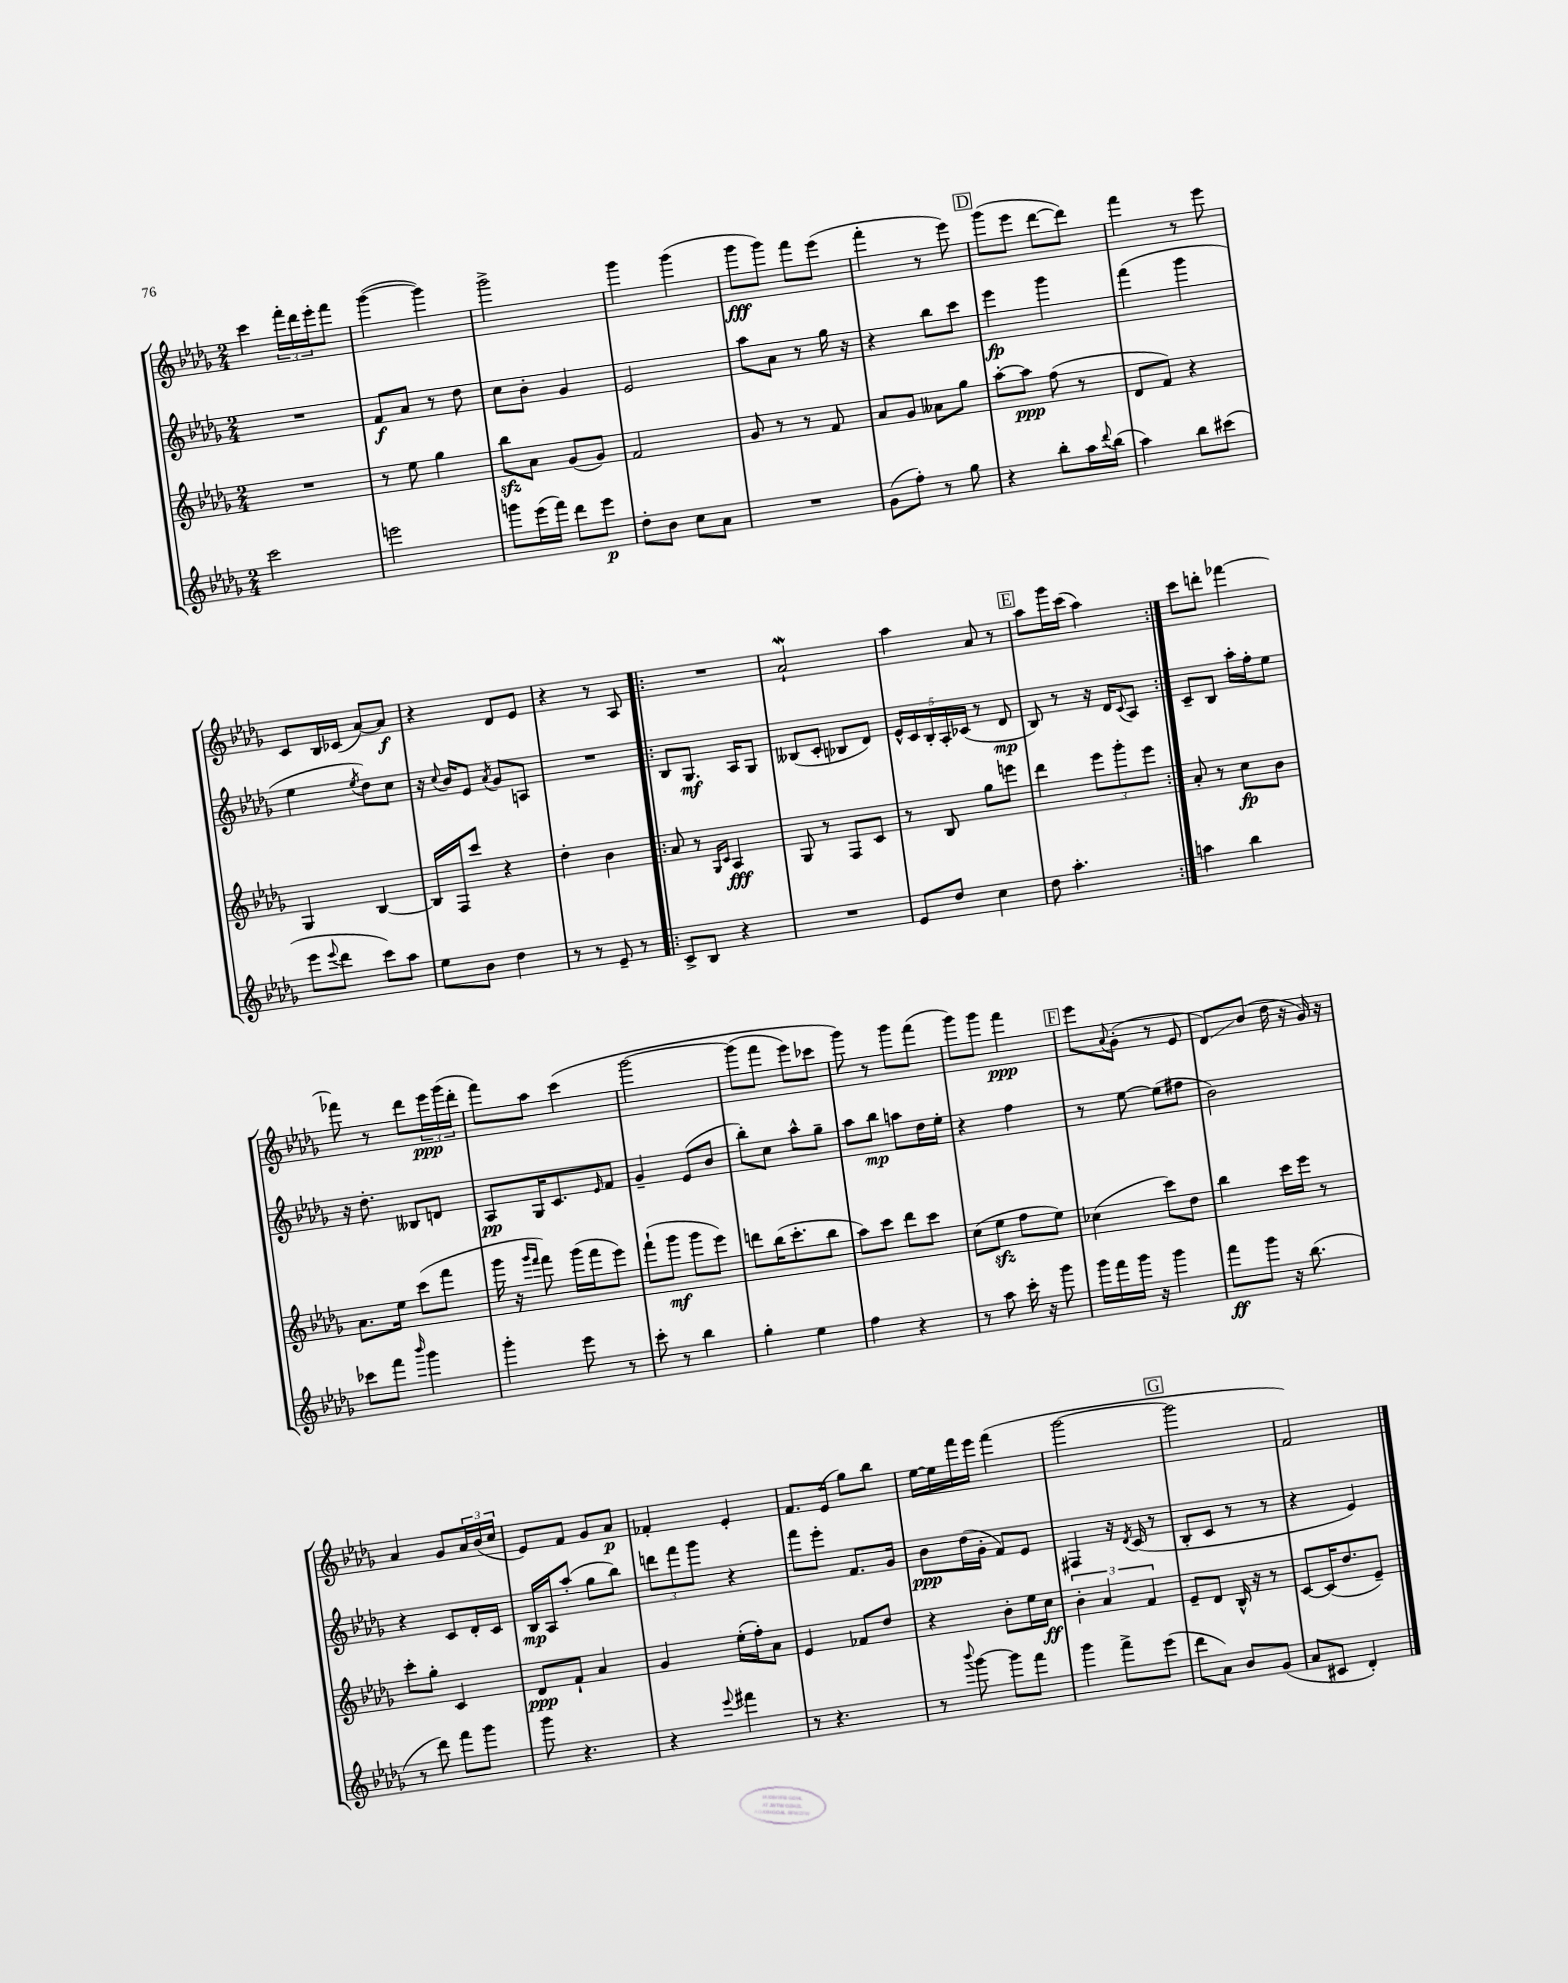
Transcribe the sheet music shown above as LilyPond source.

<<
\new StaffGroup <<
\new Staff = "s0" {
    \clef treble \key des \major \numericTimeSignature \time 2/4
    c'''4 \tuplet 3/2 { f'''16-. des'''16 ees'''16-. } f'''8 |
    ges'''4~( ges'''4) |
    ges'''2-> |
    ges'''4 ges'''4( |
    ges'''8\fff ges'''8) f'''8 ees'''8( |
    f'''4-. r8 ees'''8) |
    \mark \markup { \box "D" } ges'''8( ees'''8 des'''8~ des'''8) |
    f'''4 r8 ees'''8 |
    c'8 bes16 ces'16( aes'8~) aes'8\f |
    r4 des'8 ees'8 |
    r4 r8 aes8 |
    \repeat volta 2 { R2 |
    aes'2-!\mordent |
    aes''4 aes'8 r8 |
    \mark \markup { \box "E" } aes''8 ges'''16 c'''16( aes''4) | }
    c'''8 d'''8-. fes'''4~ |
    fes'''8 r8 des'''8 \tuplet 3/2 { ees'''16\ppp ges'''16( des'''16-. } |
    f'''8) aes''8 c'''4\( |
    ges'''2~ |
    ges'''8( f'''8 ees'''8) ces'''8 |
    ges'''8\) r8 ges'''8 f'''8( |
    ges'''8) ges'''8 f'''4\ppp |
    \mark \markup { \box "F" } ees'''8 \appoggiatura { aes'8 } ges'8-.( r8 ees'8 |
    des'8\glissando) bes'8( des''16 r16 ges'16) r16 |
    aes'4 ges'8 \tuplet 3/2 { aes'16 bes'16( c''16 } |
    ees'8) f'8 ges'8 aes'8\p |
    fes'4-. ees'4-. |
    f'8. ees'16( ges''8) bes''8 |
    ees''16~ ees''16 f'''16 ees'''16 f'''4( |
    ges'''2~ |
    \mark \markup { \box "G" } ges'''2 |
    f'2) \bar "|." |
}
\new Staff = "s1" {
    \clef treble \key des \major \numericTimeSignature \time 2/4
    R2 |
    f'8\f aes'8 r8 des''8 |
    c''8 bes'8-. ges'4 |
    ees'2 |
    aes''8 aes'8 r8 ges''16 r16 |
    r4 bes''8 c'''8 |
    \mark \markup { \box "D" } ees'''4\fp ges'''4 |
    f'''4( ges'''4 |
    ees''4 \acciaccatura { ees''8 } des''8) c''8 |
    r16 \appoggiatura { c''8 } bes'16 ees'8 \acciaccatura { aes'8 } ges'8 a8 |
    R2 |
    \repeat volta 2 { bes8 ges8.\mf aes16 ges8 |
    beses8( c'8-. bes8 des'8) |
    \tuplet 5/4 { ees'16-^ c'16 bes16-. aes16-. ces'16( } r8 des'8\mp |
    \mark \markup { \box "E" } bes8) r8 r16 des'16 \appoggiatura { c'8 } aes8 | }
    c'8-- bes8 aes''16-. f''16-. ees''8 |
    r16 des''8.-. beses8 d'8 |
    aes8\pp ges16 c'8. \grace { ees'16 } f'8 |
    ges'4-- ees'8( bes'8 |
    bes''8-.) c''8 aes''8-^ ges''8-- |
    aes''8 bes''8\mp a''8 des''16 ees''16-. |
    r4 f''4 |
    \mark \markup { \box "F" } r8 ees''8~ ees''8( fis''8 |
    bes'2) |
    r4 c'8 des'16-. c'16 |
    bes16\mp aes16 aes''8-.( ges''8 bes''8) |
    \tuplet 3/2 { d'''8 f'''8 ges'''8 } r4 |
    f'''8 ees'''8-. f'8. ges'16 |
    bes'8\ppp des''16( ges'16-. f'8) ees'8 |
    fis4 r16 \acciaccatura { des'8 } c'16( r8 |
    \mark \markup { \box "G" } bes8-. c'8 r8 r8 |
    r4 ees'4) \bar "|." |
}
\new Staff = "s2" {
    \clef treble \key des \major \numericTimeSignature \time 2/4
    R2 |
    r8 ees''8 ges''4 |
    bes''8\sfz aes'8 ges'8( ges'8) |
    f'2 |
    ges'8 r8 r8 f'8 |
    aes'8 ges'8 aeses'8 ges''8 |
    \mark \markup { \box "D" } aes''8~-. aes''8\ppp f''8( r8 |
    des'8 f'8) r4 |
    ges4 bes4~ |
    bes16 f16 c'''8 r4 |
    des''4-. bes'4 |
    \repeat volta 2 { aes'8 r8 \grace { ges16 c'16 } aes4\fff |
    ges8 r8 f8 c'8 |
    r8 bes8 ges''8 e'''8 |
    \mark \markup { \box "E" } des'''4 \tuplet 3/2 { ees'''8 ges'''8-. ees'''8 } | }
    aes'8-. r8 c''8\fp bes'8 |
    aes'8. ees''16 c'''8( f'''8 |
    ges'''16 r16 \grace { ges'''16 f'''16 } f'''8) ges'''16( f'''16 ees'''8) |
    f'''8-!( ges'''8\mf ges'''8 ees'''8) |
    d'''8 bes''16( c'''8.-. bes''8 |
    aes''8) c'''8 des'''8 c'''8 |
    c''8( ees''8\sfz f''8 ees''8) |
    \mark \markup { \box "F" } ces''4( c'''8) des''8 |
    bes''4 c'''16 ees'''16 r8 |
    c'''8-. ges''8-. c'4 |
    des'8\ppp f'8-! aes'4 |
    ges'4 ees''16-.( f''16-.) aes'8 |
    ees'4 fes'8 des''8 |
    r4 bes'8-. ees''16 c''16\ff |
    \tuplet 3/2 { bes'4-. aes'4 f'4 } |
    \mark \markup { \box "G" } ees'8-- des'8 bes16-^ r16 r8 |
    c'8~ c'16( des''8. ees'8--) \bar "|." |
}
\new Staff = "s3" {
    \clef treble \key des \major \numericTimeSignature \time 2/4
    c'''2 |
    e'''2 |
    g'''8 ees'''16( f'''16) des'''8 ees'''8\p |
    des''8-. bes'8 c''8 aes'8 |
    R2 |
    ges'8( f''8-.) r8 ges''8 |
    \mark \markup { \box "D" } r4 bes''8-. aes''16 \appoggiatura { des'''8 } bes''16( |
    aes''4) bes''8 cis'''8( |
    ees'''8 \appoggiatura { ees'''8 } des'''8 c'''8) aes''8 |
    ees''8 bes'8 des''4 |
    r8 r8 ees'8-- r8 |
    \repeat volta 2 { c'8-> bes8 r4 |
    R2 |
    ees'8 des''8 c''4 |
    \mark \markup { \box "E" } des''8 aes''4.-. | }
    a''4 bes''4 |
    ces'''8 f'''8 \grace { bes'''16 } ges'''4 |
    ges'''4-. ees'''8 r8 |
    c'''8-. r8 bes''4 |
    ges''4-. ees''4 |
    f''4 r4 |
    r8 aes''8 c'''16-. r16 ges'''8 |
    \mark \markup { \box "F" } ges'''16 f'''16 ges'''16 r16 ges'''4 |
    f'''8\ff ges'''8 r16 bes''8.( |
    r8 des'''8) f'''8 ges'''8 |
    ges'''8 r4. |
    r4 \appoggiatura { ees'''8 } fis'''4 |
    r8 r4. |
    r8 \appoggiatura { bes'''8 } ges'''8~ ges'''8 f'''8 |
    ges'''4 f'''8-> ees'''8( |
    \mark \markup { \box "G" } des'''8 aes'8) bes'8 ges'8( |
    aes'8 cis'8 des'4-.) \bar "|." |
}
>>
>>
\layout { \context { \Score \remove "Bar_number_engraver" } }
